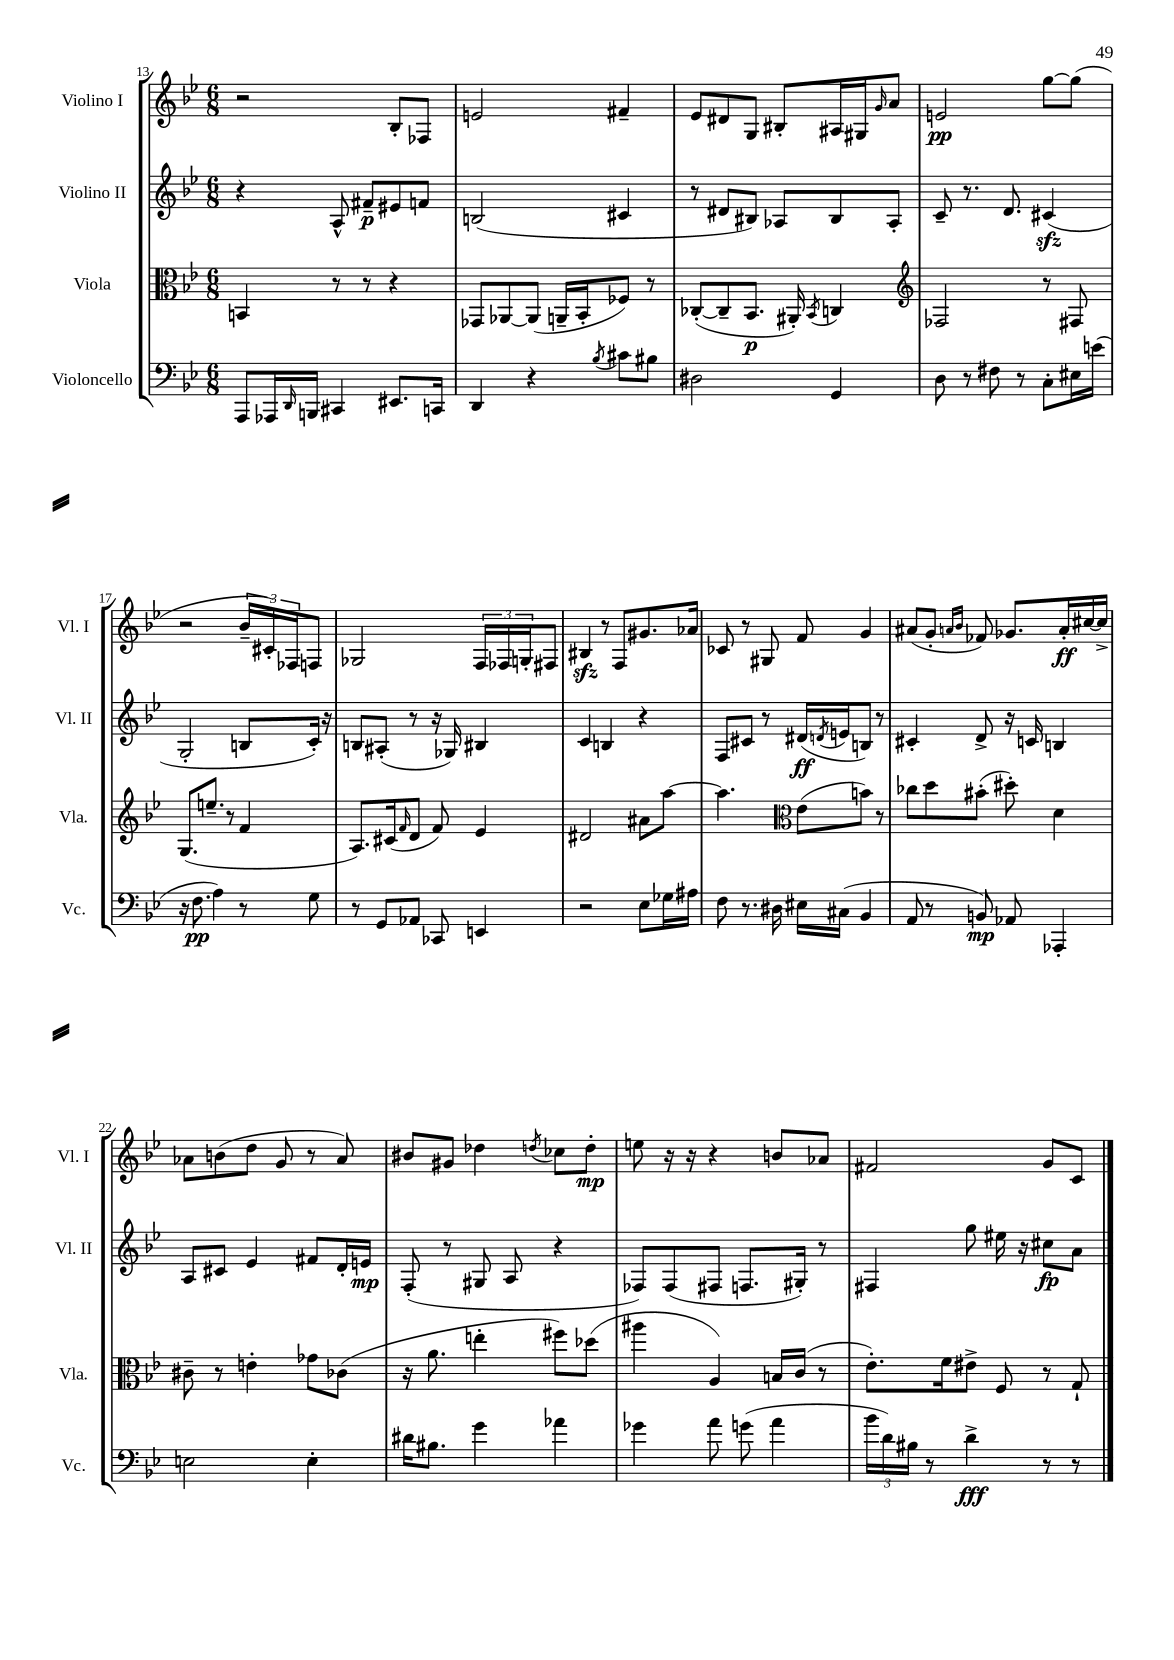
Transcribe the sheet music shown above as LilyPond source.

<<
\new StaffGroup <<
\new Staff = "s0" \with { instrumentName = "Violino I" shortInstrumentName = "Vl. I" } {
    \clef treble \key bes \major \numericTimeSignature \time 6/8
    r2 bes8-. fes8 |
    e'2 fis'4-- |
    ees'8 dis'8 g8 bis8-. ais16 gis16 \grace { g'16 } a'8 |
    e'2\pp g''8~ g''8( |
    r2 \tuplet 3/2 { bes'16-- cis'16-.) fes16 } f8 |
    ges2 \tuplet 3/2 { f16 fes16 g16-. } fis8 |
    bis4\sfz r8 f8 gis'8. aes'16 |
    ces'8 r8 gis8 f'8 g'4 |
    ais'8( g'8-. \grace { a'16 bes'16 } fes'8) ges'8. a'16-.\ff cis''16~ cis''16-> |
    aes'8 b'8( d''8 g'8 r8 aes'8) |
    bis'8 gis'8 des''4 \acciaccatura { d''8 } ces''8 d''8-.\mp |
    e''8 r16 r16 r4 b'8 aes'8 |
    fis'2 g'8 c'8 \bar "|." |
}
\new Staff = "s1" \with { instrumentName = "Violino II" shortInstrumentName = "Vl. II" } {
    \clef treble \key bes \major \numericTimeSignature \time 6/8
    r4 a8-^ fis'8--\p eis'8 f'8 |
    b2( cis'4 |
    r8 dis'8 bis8) aes8 bis8 aes8-. |
    c'8-- r8. d'8. cis'4\sfz( |
    g2-. b8 c'16-.) r16 |
    b8 ais8-.( r8 r16 ges16) bis4 |
    c'4 b4 r4 |
    f8 cis'8 r8 dis'16\ff( \acciaccatura { d'8 } e'16 b8) r8 |
    cis'4-. d'8-> r16 c'16 b4 |
    a8 cis'8 ees'4 fis'8 d'16-. e'16\mp |
    f8-.( r8 gis8 a8 r4 |
    fes8) fes8( fis8 f8. gis16-.) r8 |
    fis4 g''8 eis''16 r16 cis''8\fp a'8 \bar "|." |
}
\new Staff = "s2" \with { instrumentName = "Viola" shortInstrumentName = "Vla." } {
    \clef alto \key bes \major \numericTimeSignature \time 6/8
    b,4 r8 r8 r4 |
    ges,8 aes,8~ aes,8( a,16-- bes,16-. fes8) r8 |
    ces8~-.( ces8-- bes,8.\p ais,16-.) \acciaccatura { bes,8 } c4 |
    \clef treble fes2 r8 fis8 |
    g8.( e''8.-- r8 f'4 |
    a8.) cis'16( \grace { f'16 } d'8 f'8) ees'4 |
    dis'2 ais'8 a''8~ |
    a''4. \clef alto ees'8( b'8) r8 |
    ces''8 d''8 bis'8-.( dis''8-.) d'4 |
    cis'8-- r8 e'4-. ges'8 ces'8( |
    r16 a'8. e''4-. fis''8) des''8( |
    ais''4 a4) b16 c'16( r8 |
    ees'8.-.) f'16 eis'8-> f8 r8 g8-! \bar "|." |
}
\new Staff = "s3" \with { instrumentName = "Violoncello" shortInstrumentName = "Vc." } {
    \clef bass \key bes \major \numericTimeSignature \time 6/8
    a,,8 aes,,16 \grace { d,16 } b,,16 cis,4 eis,8. c,16 |
    d,4 r4 \acciaccatura { bes8 } cis'8 bis8 |
    dis2 g,4 |
    d8 r8 fis8 r8 c8-. eis16 e'16( |
    r16 f8.\pp a4) r8 g8 |
    r8 g,8 aes,8 ces,8 e,4 |
    r2 ees8 ges16 ais16 |
    f8 r8. dis16 eis16 cis16( bes,4 |
    a,8 r8 b,8\mp) aes,8 aes,,4-. |
    e2 e4-. |
    dis'16 bis8. g'4 aes'4 |
    ges'4 a'8 g'8( a'4 |
    \tuplet 3/2 { bes'16 d'16) bis16 } r8 d'4->\fff r8 r8 \bar "|." |
}
>>
>>
\layout { \context { \Score currentBarNumber = #13 } }
